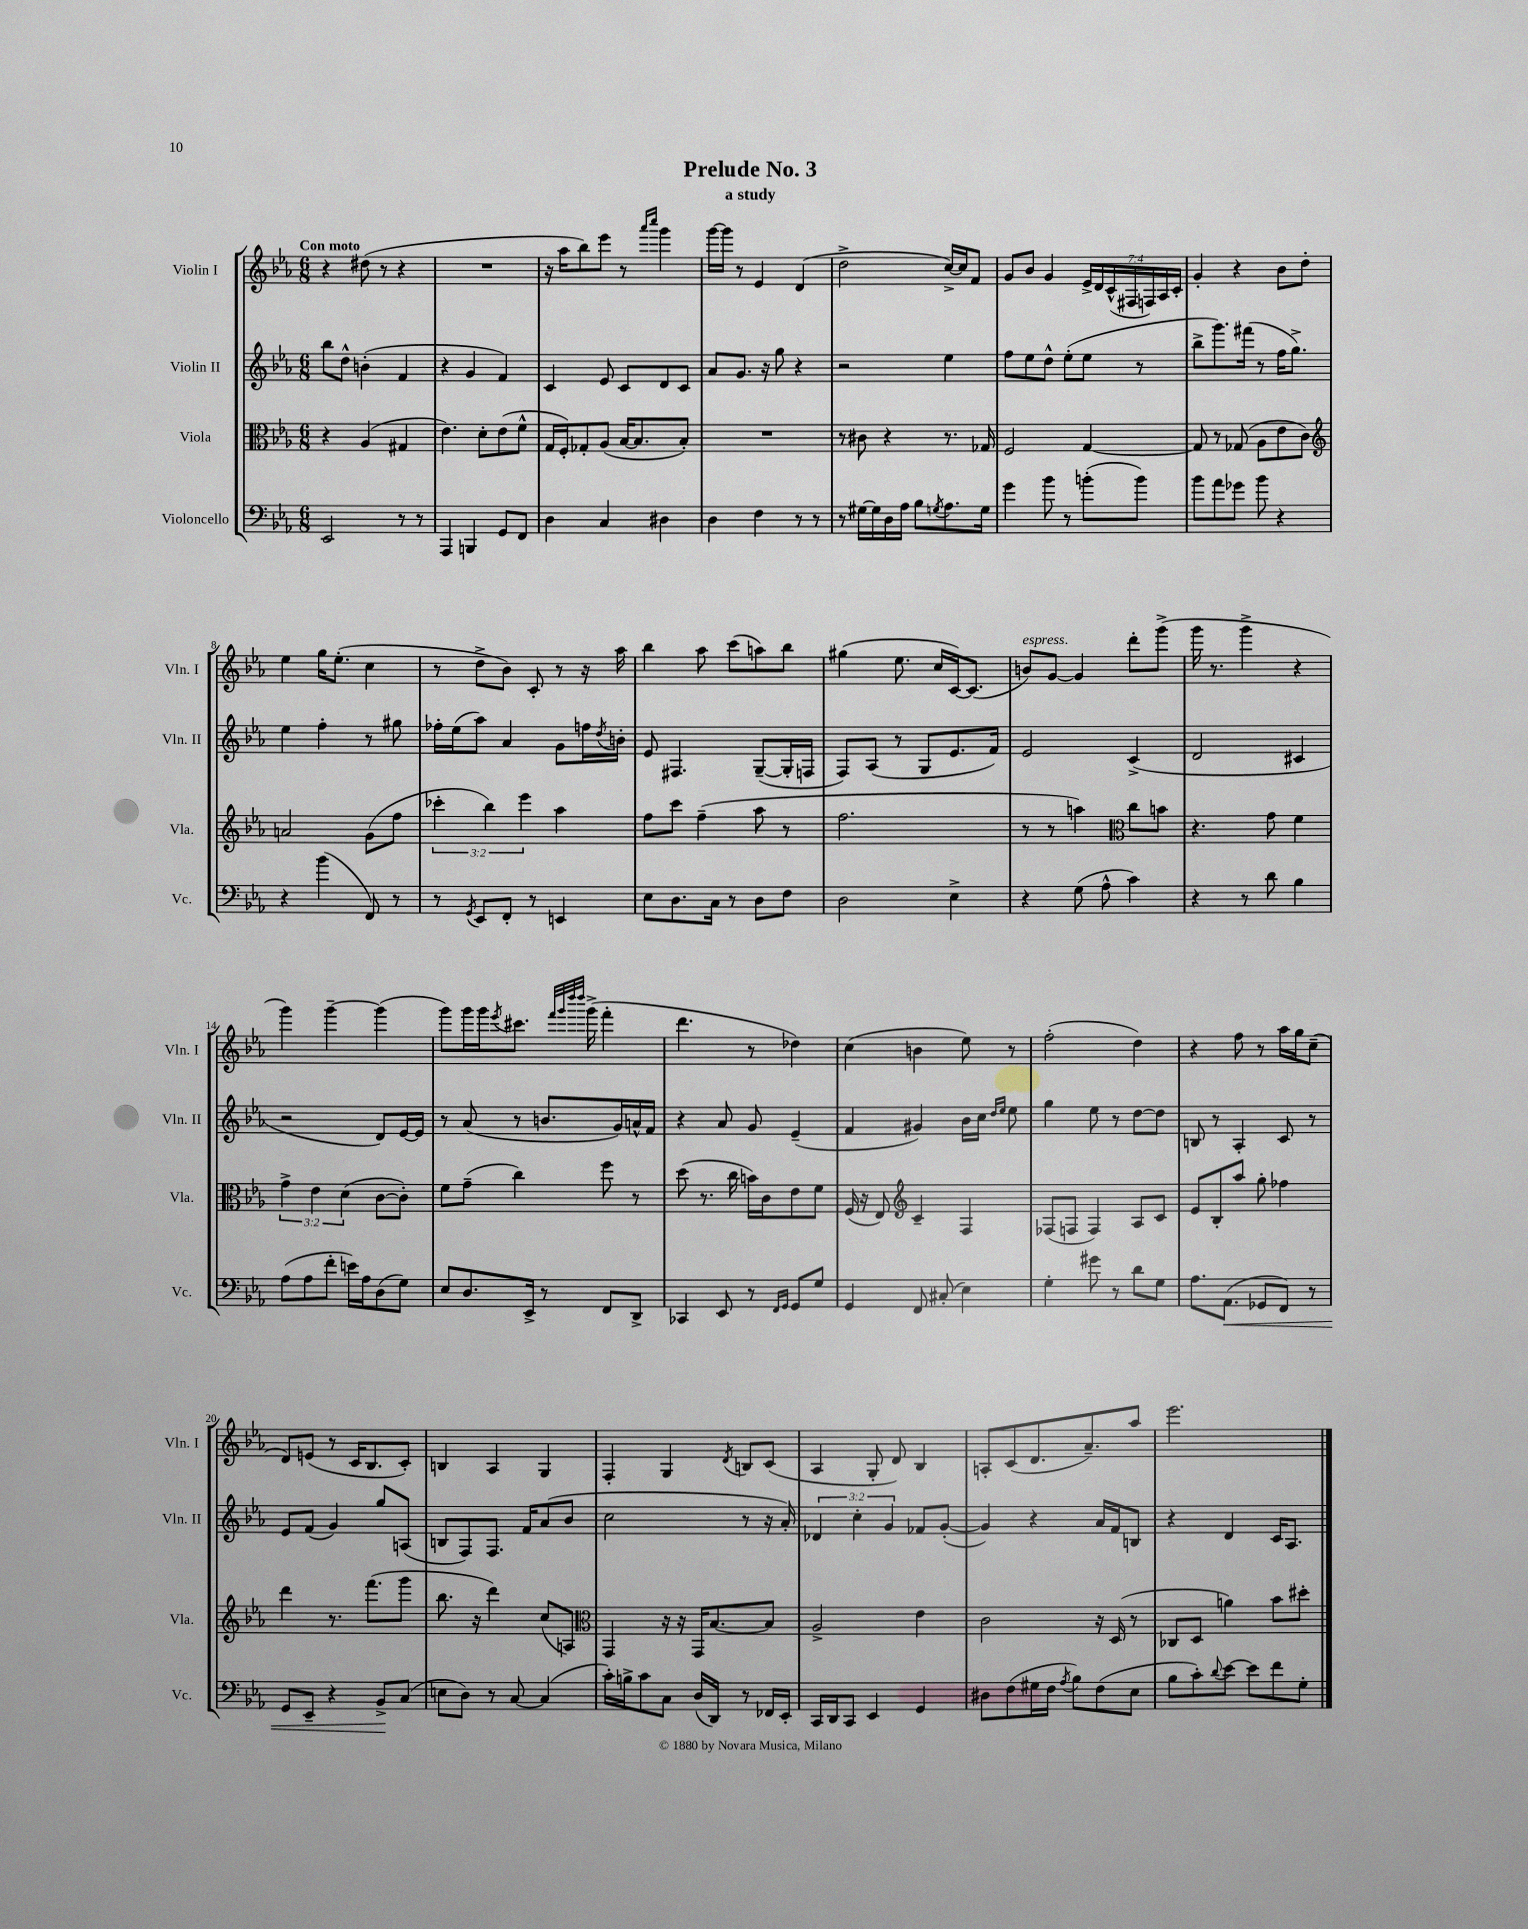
\header { title = "Prelude No. 3" subtitle = "a study" }
<<
\new StaffGroup <<
\new Staff = "s0" \with { instrumentName = "Violin I" shortInstrumentName = "Vln. I" } {
    \clef treble \key ees \major \numericTimeSignature \time 6/8 \override Staff.TupletNumber.text = #tuplet-number::calc-fraction-text \tempo "Con moto"
    r4 dis''8( r8 r4 |
    R2. |
    r16 aes''16 bes''8) ees'''8 r8 \grace { aes'''16 c''''16 } g'''4 |
    g'''16~ g'''16 r8 ees'4 d'4( |
    d''2-> c''16~->) c''16 f'8 |
    g'8 bes'8 g'4 \tuplet 7/4 { ees'16-> d'16 c'16-^( fis16 f16) aes16 c'16-. } |
    g'4-. r4 bes'8 d''8-. |
    ees''4 g''16 ees''8.-.( c''4 |
    r8 d''8-> bes'8) c'8-. r8 r16 aes''16 |
    bes''4 aes''8 c'''8( a''8) bes''8 |
    gis''4( ees''8. c''16 c'16~) c'8.( |
    b'8^\markup { \italic "espress." }) g'8~ g'4 d'''8-. g'''8->( |
    g'''16 r8. g'''4-> r4 |
    g'''4) g'''4~-- g'''4( |
    g'''8) g'''16 g'''16 \acciaccatura { ees'''8 } cis'''8. \grace { f'''32 g'''32 d''''32 d''''32 } g'''16->( f'''4-. |
    d'''4. r8 des''4) |
    c''4( b'4 ees''8) r8 |
    f''2-.( d''4) |
    r4 f''8 r8 aes''16 g''16 c''8--( |
    d'8) e'8( r8 c'16 bes8. c'8-.) |
    b4 aes4 g4 |
    f4-. g4 \acciaccatura { d'8 } b8 c'8( |
    aes4 g8-. d'8) bes4 |
    a8-. c'8( d'8. aes'8.--) aes''8 |
    ees'''2. \bar "|." |
}
\new Staff = "s1" \with { instrumentName = "Violin II" shortInstrumentName = "Vln. II" } {
    \clef treble \key ees \major \numericTimeSignature \time 6/8 \override Staff.TupletNumber.text = #tuplet-number::calc-fraction-text
    bes''8 d''8-^ b'4-.( f'4 |
    r4 g'4 f'4) |
    c'4 ees'8 c'8 d'8 c'8 |
    aes'8 g'8. r16 g''8 r4 |
    r2 ees''4 |
    f''8 ees''8 d''8-^ ees''8-.( ees''8 r8 |
    bes''8-> g'''8.) fis'''16( r8 f''16 g''8.->) |
    ees''4 f''4-. r8 gis''8 |
    fes''16-. ees''16( aes''8) aes'4 g'8 f''16 \acciaccatura { d''8 } b'16-. |
    ees'8 fis4. g8~--( g16-. f16 |
    f8) aes8( r8 g8 ees'8. f'16) |
    ees'2 c'4->( |
    d'2 cis'4 |
    r2 d'8) ees'16~ ees'16 |
    r8 aes'8( r8 b'8. g'16) a'16-^ f'16 |
    r4 aes'8 g'8 ees'4--( |
    f'4 gis'4) bes'16 c''16 \grace { d''16 ees''16 } ees''8 |
    g''4 ees''8 r8 d''8~ d''8 |
    b8 r8 aes4-. c'8 r8 |
    ees'8 f'8( g'4) g''8 a8( |
    b8 f8) f8. f'16 aes'8( bes'8 |
    c''2 r8 r16 aes'16-.) |
    \tuplet 3/2 { des'4 c''4-. g'4 } fes'8 g'8~-.( |
    g'4) r4 aes'16 f'16 b8 |
    r4 d'4 c'16 aes8. \bar "|." |
}
\new Staff = "s2" \with { instrumentName = "Viola" shortInstrumentName = "Vla." } {
    \clef alto \key ees \major \numericTimeSignature \time 6/8 \override Staff.TupletNumber.text = #tuplet-number::calc-fraction-text
    r4 aes4( gis4 |
    ees'4.) d'8-. ees'8( f'8-^ |
    g16 f16-.) ges8-. aes8( bes16~ bes8. bes8-.) |
    R2. |
    r8 cis'8 r4 r8. ges16 |
    f2 g4~ |
    g8 r8 ges8( aes8 ees'8 c'8) |
    \clef treble a'2 g'8( f''8 |
    \tuplet 3/2 { ces'''4-. bes''4) ees'''4 } aes''4 |
    f''8 c'''8 f''4--( aes''8 r8 |
    f''2. |
    r8 r8 a''4) \clef alto c''8 b'8 |
    r4. g'8 f'4 |
    \tuplet 3/2 { g'4-> ees'4 d'4( } c'8~ c'8-.) |
    f'8 g'8--( c''4) f''8 r8 |
    d''8( r8. c''16 b'16) c'16 ees'8 f'8 |
    f16( r16 ees8) \clef treble c'4-- f4 |
    fes8( f8 f4) aes8 c'8 |
    ees'8 bes8-. aes''8 g''8-. fes''4 |
    d'''4 r8. f'''8.( g'''8 |
    bes''8. r16 d'''4) c''8( a8) |
    \clef alto g,4 r16 r16 g,16 bes8.~ bes8 |
    aes2-> ees'4 |
    c'2 r16 d16( r8 |
    ces8 d8 a'4) bes'8 dis''8-. \bar "|." |
}
\new Staff = "s3" \with { instrumentName = "Violoncello" shortInstrumentName = "Vc." } {
    \clef bass \key ees \major \numericTimeSignature \time 6/8
    ees,2 r8 r8 |
    aes,,4 b,,4 g,8 f,8 |
    d4 c4 dis4 |
    d4 f4 r8 r8 |
    r8 gis16~ gis16 d16 aes16 bes8 \acciaccatura { g8 } aes8. g16 |
    g'4 bes'8 r8 b'8-.( b'8) |
    bes'8 aes'8 ges'8 bes'8 r4 |
    r4 bes'4( f,8) r8 |
    r8 \acciaccatura { g,8 } ees,8 f,8-. r8 e,4 |
    ees8 d8. c16 r8 d8 f8 |
    d2 ees4-> |
    r4 g8( aes8-^ c'4) |
    r4 r8 d'8 bes4 |
    aes8( aes8 f'8-. e'16) aes16 d8( g8) |
    ees8 d8. ees,16-> r8 f,8 d,8-> |
    ces,4 ees,8 r8 \grace { f,16 g,16 } g,8 g8 |
    g,4 f,8 cis8-.( ees4) |
    g4-. gis'8 r8 d'8 g8 |
    aes8. aes,8.\<( ges,8 f,8) r8 |
    g,8 ees,8-- r4 bes,8->\! c8( |
    e8 d8) r8 c8~ c4( |
    c'16-.) b16-> c'8 c8 d16( d,16) r8 fes,16 ees,16-. |
    c,16 d,16 c,8 ees,4 g,4 |
    dis8 f8( gis16 f16 \acciaccatura { aes8 } bes8) f8( ees8 |
    bes8 c'8-.) \appoggiatura { d'8 } ees'8~ ees'8 f'8 g8-. \bar "|." |
}
>>
>>
